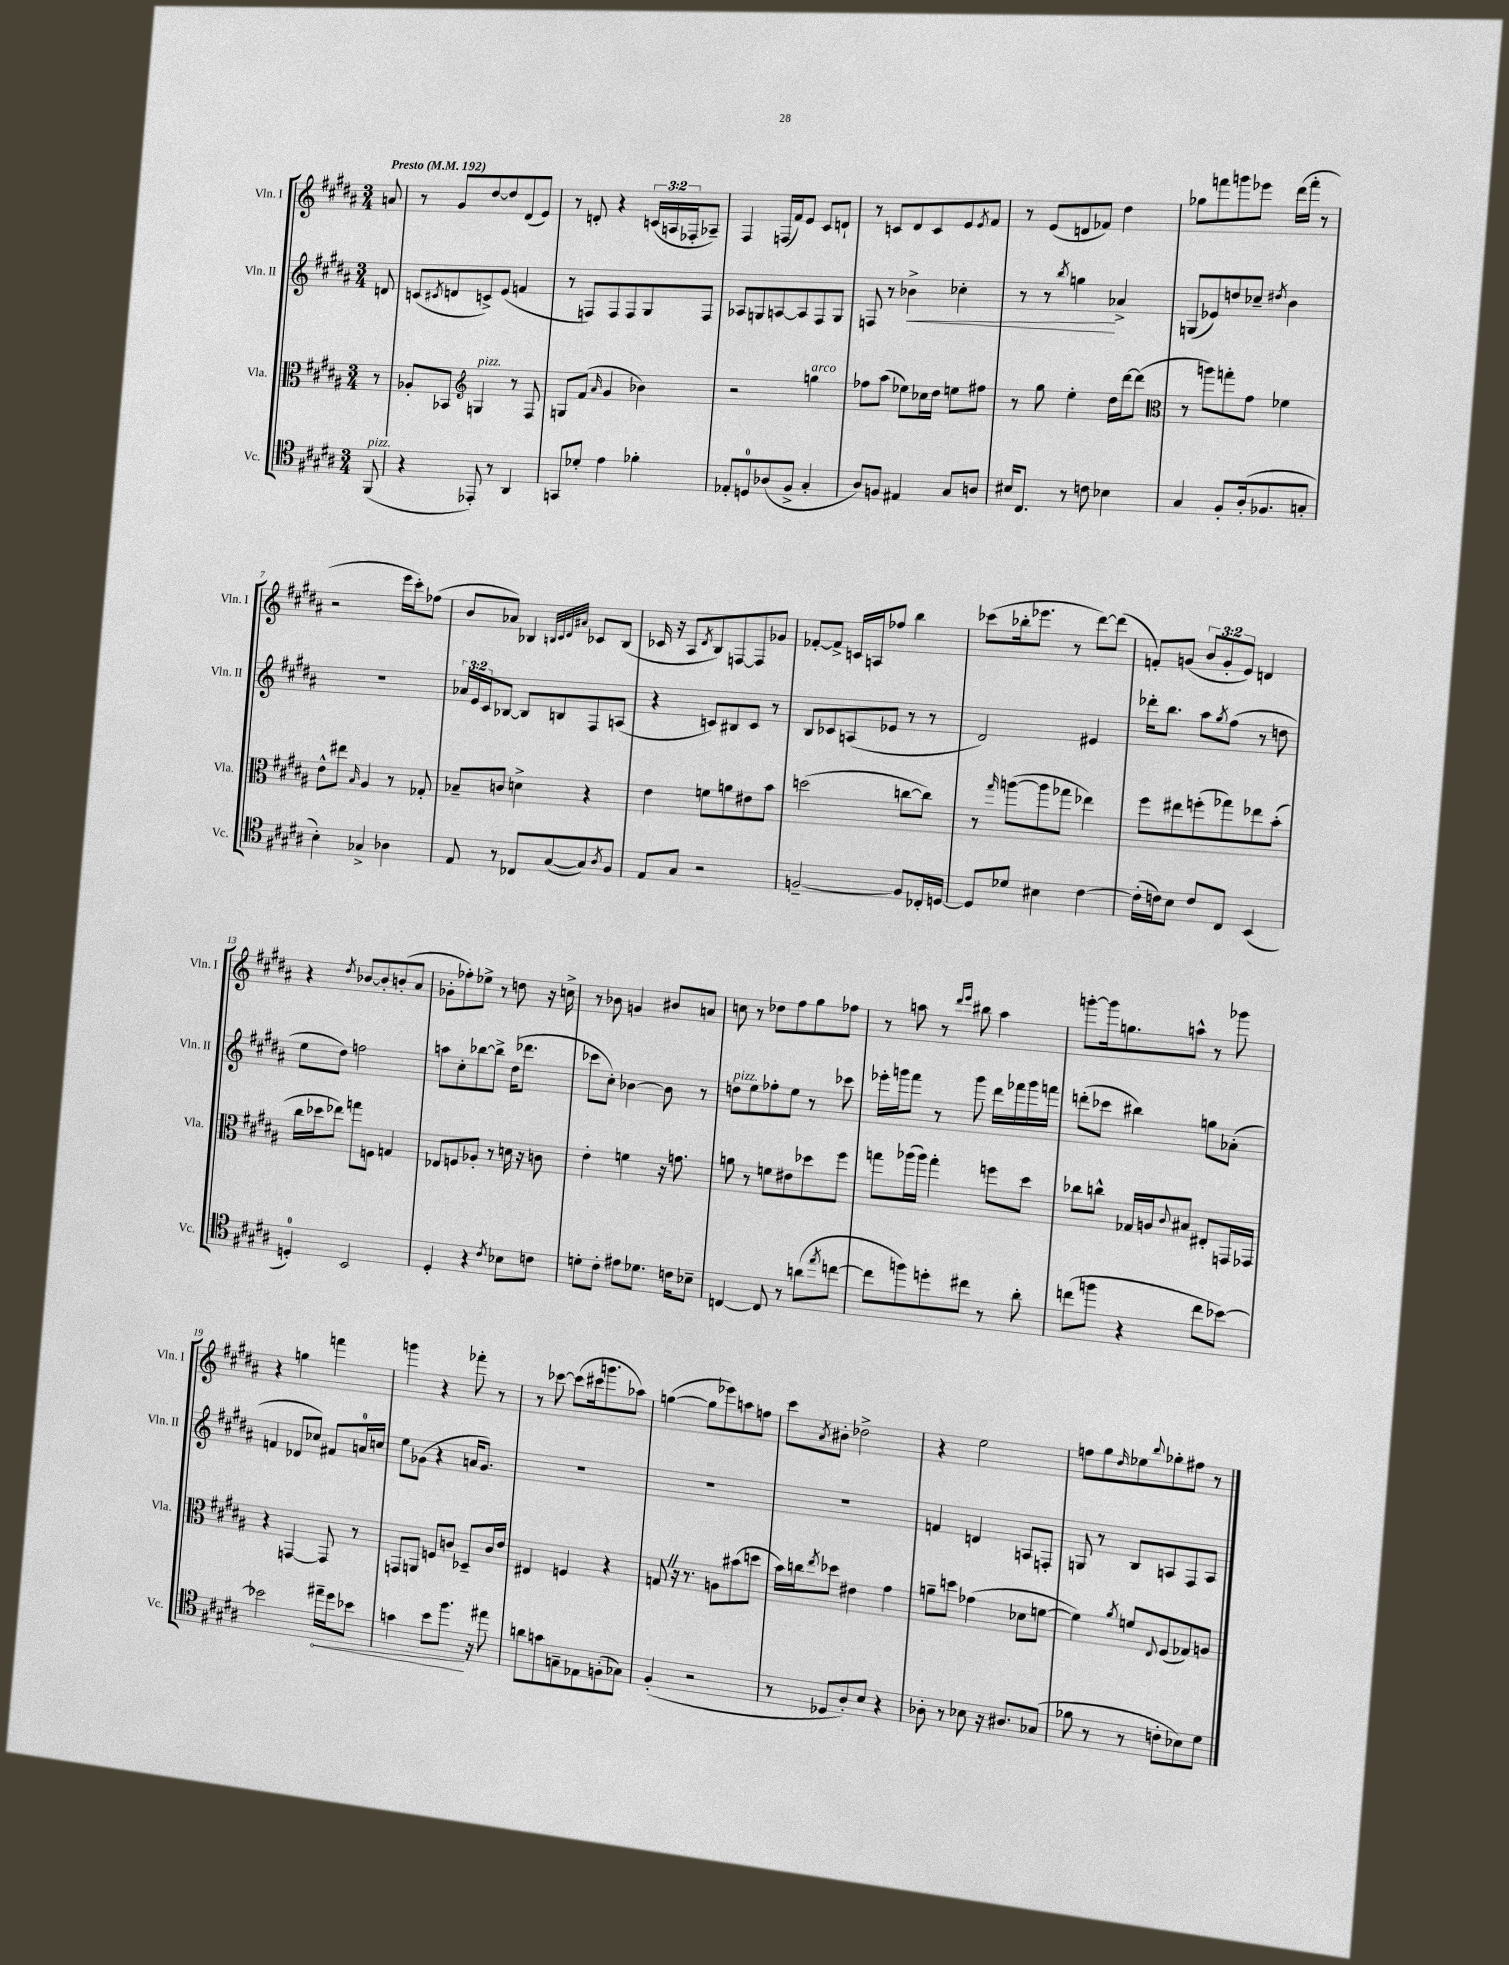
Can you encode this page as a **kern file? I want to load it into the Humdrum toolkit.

**kern	**kern	**kern	**kern
*staff4	*staff3	*staff2	*staff1
*clefC4	*clefC3	*clefG2	*clefG2
*k[f#c#g#d#a#]	*k[f#c#g#d#a#]	*k[f#c#g#d#a#]	*k[f#c#g#d#a#]
*M3/4	*M3/4	*M3/4	*M3/4
*MM192	*MM192	*MM192	*MM192
(8FF#/	8r	8d/	8a/
=	=	=	=
4r	8A-'/L	(8c/L	8r
.	.	8qc#/	.
.	8BB-/J	8d/	8g#/L
*	*clefG2	*	*
8EE-'/)	4G/	8c^/)	[8dd#/
8r	.	(8e/J	8dd#/]
4AA#/	8r	4f/	(8d#/
.	8F#/	.	8e/J)
=	=	=	=
8GG/L	8G/L	8r	8r
8d-'/J	(8f#/J	8F/L)	8d'/
.	16qqa#/	.	.
4e\	4g#/	8F/	4r
.	.	8F/	.
4f-'\	4b-\)	8G#/	(24c/LL
.	.	.	24A/
.	.	.	24F-'/J
.	.	8F/J	8A-~/J)
=	=	=	=
8E-'/L	2r	8A-/L	4F#/
8D/	.	8G/	.
(8A-/	.	[8A/	(16F/LL
.	.	.	16f#/J)
8F#^/J	.	8A/]	8e/J
4G#'/	4gg\	8F#/	8c#/L
.	.	8G/J	8d`/J
=	=	=	=
8A#/L)	8ff-\L	8F/	8r
8F/J	(8aa#\J	8r	8c/L
4E#/	8ee-\L)	4b-^\	8d#/
.	16cc-\L	.	8c/
.	16dd#\JJ	.	.
8G#/L	8ee\L	4cc-'\	8e/
.	.	.	8qe/
8A/J	8ff#\J	.	8f#/J
=	=	=	=
16B#/LK	8r	8r	8r
8.C#/J	.	.	.
.	8gg#\	8r	(8e/L
.	.	8qbb/	.
8r	4ee'\	4gg\	8d/
8c\	.	.	8f-/J)
4B-\	16dd#\LL	4a-^/	4dd#\
.	[16ddd#\J	.	.
.	(8ddd#\]J	.	.
=	=	=	=
*	*clefC3	*	*
4G#/	8r	(8G/L	8gg-\L
.	8aa\L)	8e-/)	8fff\
8F#'/L	8gg'\	8dd/	8ggg\
(16A#'/k	8g#\J	8cc-~/J	8eee-\J
8.F-/	.	.	.
.	.	8qdd#/	.
.	4f-\	4b\	(16ddd#\LL
.	.	.	16fff'\JJ
8G'/J	.	.	8r
=	=	=	=
4B'\)	8e^^\L	2.r	2r
.	8ee#\J	.	.
.	16qqB/	.	.
4G-^/	4A#/	.	.
4A-\	8r	.	16eee\LL
.	.	.	16ccc#'\J)
.	8G-'/	.	(8ff-\J
=	=	=	=
8E/	8B-~/L	24a-/LL	8b/L
.	.	24e/	.
.	.	24c#/J	.
8r	8c/J	[8B-/J	8a-/J)
8C-/L	4d^\	8B-/]L	4B-/
([8G#/	.	8B/	.
.	.	.	32qqB/LLL
.	.	.	32qqc#/
.	.	.	32qqd#/
.	.	.	32qqa#/JJJ
8G#/])	4r	8F#/	8c-/L
8qA#/	.	.	.
8F#/J	.	(8A/J	(8B/J
=	=	=	=
8E/L	4e\	4r	16c-/
.	.	.	16r
8G#/J	.	.	8A#/L
.	.	.	8qd#/
2r	8f\L	8c/L)	8B/)
.	8a\	8B#/	[8F/
.	8e#\	8c/J	8F/]
.	8b\J	8r	8g-/J
=	=	=	=
[2F~/	(2dd\	8B/L	[8f-'/L
.	.	8c-/	8f-^/]J
.	.	(8A/	16c/LL
.	.	.	16A/J
.	.	8e-/J	8ff-/J
8F/]L	[8cc\L	8r	4bb\
16C-'/L	8cc\]J)	8r	.
[16D/JJ	.	.	.
=	=	=	=
8D/]L	8r	2d#/)	(8ccc-\L
.	16qqgg#/	.	.
8d-/J	([8aa\L	.	16bb-'\k
.	.	.	8.eee-\J
4B#\	8aa\]	.	.
.	8gg-\J	.	8r
[4c#\	4ee-\)	4e#/	[8ddd#\L)
.	.	.	(8ddd#\]J
=	=	=	=
(16c#'\]LL	8ff#\L	16ddd-'\LK	8f'/L)
16c\J)	.	8.bb\J	.
8B\J	8ee#\	.	(8g/J
8c/L	(8ff'\	8aa#\L	12b/L
.	.	.	12g'/
.	.	8qgg#/	.
8C#/J	8gg-\)	(8ff#\J	.
.	.	.	12e/J)
(4BB/	8ee-\	8r	4d/
.	(8b'\J	8dd\	.
=	=	=	=
4D'/)	16cc#\LL	8ee\L	4r
.	16dd-\J	.	.
.	8ee-\J)	8dd#\J)	.
.	.	.	8qdd#/
2BB/	8gg\L	2ff\	[8b-/L
.	8F\J	.	8b-'/]
.	4G/	.	(8b'/
.	.	.	8a#/J
=	=	=	=
4D#'/	8E-/L	8aa\L	8g-'\L
.	8F/	8cc#'\	8ff-'\)
4r	8A-'/J	[8bb-\	8ee-^\J
.	8r	8bb-^\]J	8r
8qc#/	.	.	.
8B-\L	16d\	(16dd#\LK	8dd\
.	16r	8.ddd-\J	.
8c\J	8c\	.	16r
.	.	.	16cc^\
=	=	=	=
8d'\L	4e'\	8ccc-\L	8r
8c#'\J	.	8cc#'\J)	8b-\
8e#\L	4f\	[4b-\	4g/
8.d-\J	.	.	.
.	16r	8b-\]	8b#/L
16c\LK	8.g\	.	.
8B-~\J	.	8r	8a/J
=	=	=	=
[4C/	8a\	8dd\L	8cc\
.	8r	8ee\	8r
8C/]	8f\L	8ff-'\	8dd-\L
8r	8e#\	8ee\J	8ff#\
(8a\L	8dd-\	8r	8gg#\
8qee/	.	.	.
[8cc\J	8ff#\J	8ccc-\	8ff-\J
=	=	=	=
8cc\]L	8gg\L	16eee-'\LL	8r
.	.	16ggg\J	.
8ff\)	(16aa-\L	8fff#\J	8aa\
.	16aa-\JJ)	.	.
8dd'\	4gg'\	8r	8r
.	.	.	16qqddd#/LL
.	.	.	16qqeee/JJ
8cc#\J	.	8ggg\	8bb#\
8r	8ff\L	16ddd#\LL	4aa\
.	.	16fff-\	.
8a#'\	8dd#\J	16ggg\	.
.	.	16fff\JJ	.
=	=	=	=
(8cc\L	8cc-\L	(8ddd'\L	[8ggg'\L
8ff\J	8cc^^\J	8ccc-\J	16ggg\]k
.	.	.	8.gg\
4r	16G-/LL	4bb#\)	.
.	16A/J	.	.
.	8qqc#/	.	.
.	8B#/J	.	8aa^^\J
8cc\L	8E#'/L	8gg\L	8r
[8b-\J)	16GG/L	(8a-'\J	8ggg-\
.	16GG-/JJ	.	.
=	=	=	=
2b-\]	4r	4f/	4r
.	[4GG/	8d-/L	4gg\
.	.	8cc-/J)	.
16ee#~\LL	8GG/]	8f#/L	4fff\
16dd#\J	.	.	.
8b-\J	8r	16a/L	.
.	.	16cc/JJ	.
=	=	=	=
4g\	8GG/L	8ee\L	4ggg\
.	8AA/J	(8g-\J	.
8b\L	8F/L	4r	4r
8.ff#\J	8c/J	.	.
.	8D-~/L	16a/LK	8fff-'\
16r	.	8.g-/J)	.
8ee#\	16c/L	.	8r
.	16e/JJ	.	.
=	=	=	=
8a\L	4E#/	2.r	8r
8g\	.	.	[8ccc-\
8G~\	4F/	.	(8ccc-\]L
8E-\	.	.	16ccc#\k
.	.	.	8.ggg\
(8F'\	4r	.	.
8G-\J)	.	.	8aa-\J)
=	=	=	=
(4F#'/	8G/	2.r	([4gg\
.	16r	.	.
.	8.r	.	.
2r	.	.	8gg\]L
.	8A\L	.	8eee-\)
.	(8b#\	.	8aa\
.	8dd\J	.	8ff\J
=	=	=	=
8r	16b\LL)	2.r	8ccc#\L
.	16cc\J	.	.
.	8qee/	.	8qa#/
8D-/L	8dd-\J	.	8b#'\J
8A#'/)	4e#\	.	2dd-^\
8B/J	.	.	.
4r	4g#\	.	.
=	=	=	=
8A-'\	8a~\L	4f/	4r
8r	8dd\J	.	.
8B-\	(4g-\	4d/	2ee\
16r	.	.	.
8.A#/L	.	.	.
.	8d-\L	8A/L	.
(8G-/J	[8f\J	8F'/J	.
=	=	=	=
8f-\	4f\])	8G/	8ff\L
8r	.	8r	8gg#\
.	8qa#/	.	16qqdd#/
8r	8f/L	8B/L	8ee-\
.	8qqE/	.	8qqbb/
8c'\L	(8F#/	8A/	8gg-'\
8B-\)	8G-/)	8F#/	8ff#\J
8d#\J	8A/J	8A/J	8r
==	==	==	==
*-	*-	*-	*-
